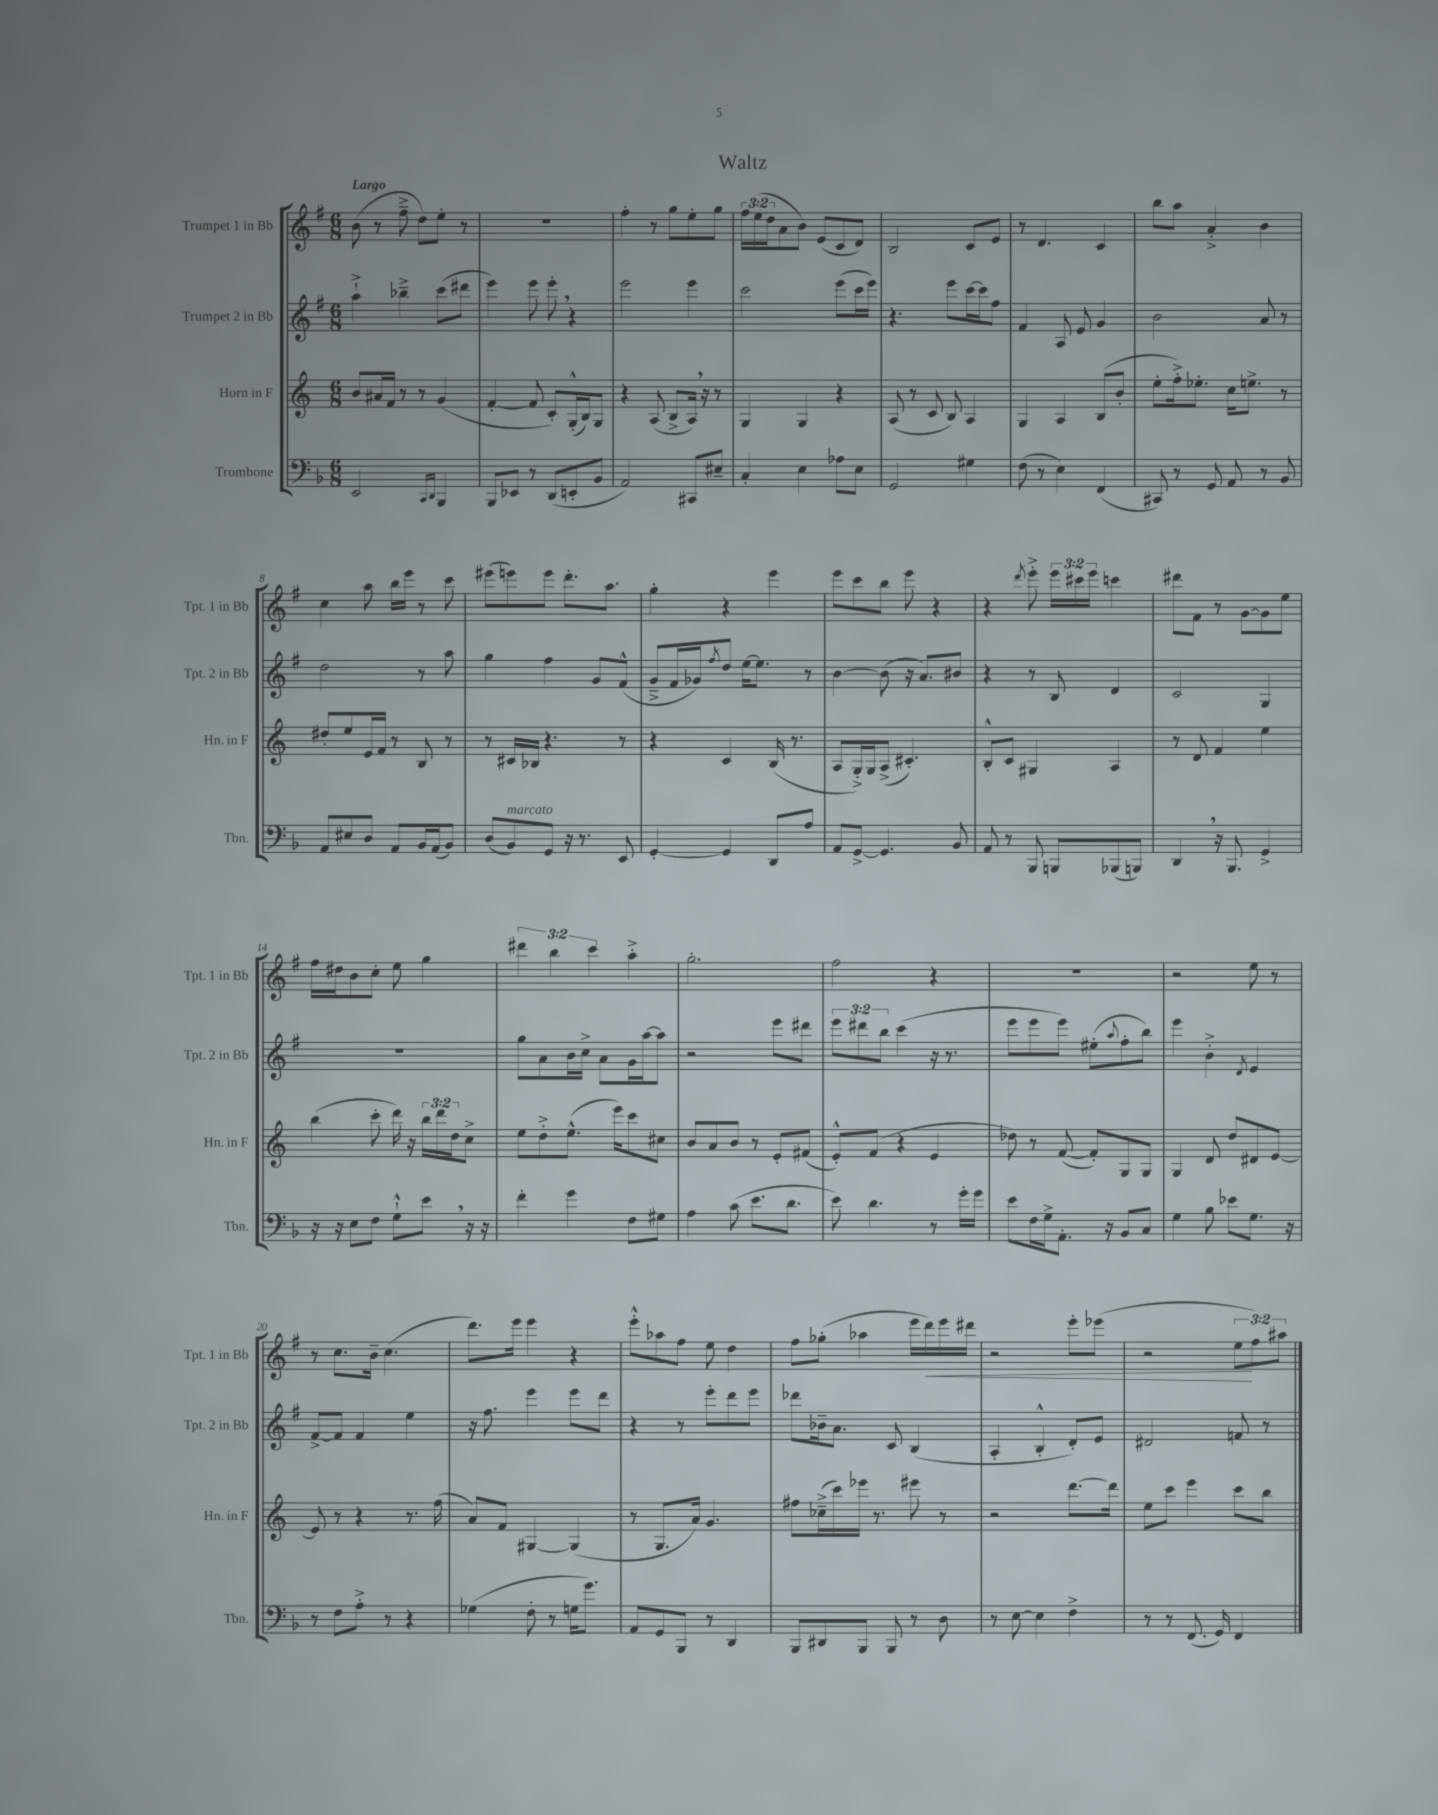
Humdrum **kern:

**kern	**kern	**kern	**kern
*staff4	*staff3	*staff2	*staff1
*clefF4	*clefG2	*clefG2	*clefG2
*k[b-]	*k[]	*k[f#]	*k[f#]
*M6/8	*M6/8	*M6/8	*M6/8
2EE	8b	4aa`^	(8b
.	16a#	.	8r
.	16f	.	.
.	8r	4bb-~^	8ff#~^
.	8r	.	8dd)
16qqCC	.	.	.
16qqDD	.	.	.
4BBB-	(4g	(8ccc	8ee'
.	.	8ddd#	8r
=	=	=	=
8BBB-	[4f'	4eee)	2.r
8EE-	.	.	.
8r	8f]	8eee	.
(8DD	8c')	8eee'	.
8EE'	(16G'^^	4r	.
.	16B)	.	.
8BB-	8G	.	.
=	=	=	=
2AA)	4r	2eee	4ff#'
.	(8A	.	8r
.	8B^	.	8gg
8CC#	16A)	4eee	8ee'
.	16r	.	.
8E#~	8r	.	8gg
=	=	=	=
4C'	4G	2ccc	24ff#
.	.	.	(24ee
.	.	.	24dd
.	.	.	8a
4E	4G	.	8b)
.	.	.	(8e
8A-	4r	(8eee	8c
8E	.	16ccc	8d)
.	.	16eee)	.
=	=	=	=
2GG	(8A	4.r	2B
.	8r	.	.
.	8c	.	.
.	8B)	8eee	.
4G#	4A	[16ccc	8c
.	.	16ccc]	.
.	.	8ff#	8e
=	=	=	=
(8F	4G	4f#	8r
8r	.	.	4.d
4E)	4A	8A	.
.	.	8e	.
(4FF	(8B	4g	4c
.	8b'	.	.
=	=	=	=
8CC#)	8ee'	2b	8bb
8r	16ff'^)	.	8aa
.	8.ee-'	.	.
8GG	.	.	4a'^
8AA	16cc	.	.
.	8.ee^	.	.
8r	.	8a	4b
8BB-	8r	8r	.
=	=	=	=
8AA	8dd#'	2dd	4cc
8E#	8ee	.	.
8D	16e	.	8aa
.	16f	.	.
8AA	8r	.	16bb
.	.	.	16eee
16BB-	8B	8r	8r
(16AA	.	.	.
8BB-)	8r	8aa	8ccc
=	=	=	=
(8D	8r	4gg	(8eee#
8BB-)	16c#	.	8eee)
.	16B-	.	.
8GG	4.r	4ff#	8eee
16r	.	.	8.ddd'
8.r	.	.	.
.	.	8g	.
.	.	.	8.aa
8EE	8r	(8f#^^	.
=	=	=	=
[4GG'	4r	8g~^	4gg'
.	.	16f#	.
.	.	16g-)	.
.	.	8qff#	.
4GG]	4c	8dd	4r
.	.	[16ee	.
.	.	8.ee]	.
8DD	(16B	.	4eee
.	8.r	.	.
8A	.	8r	.
=	=	=	=
8AA	8A	[4b	8eee
[8GG^	16G'^)	.	8ccc
.	16G	.	.
4.GG]	(8A^	(8b]	8bb
.	4.c#')	16r	8eee
.	.	8.a)	.
.	.	.	4r
8BB-	.	8b#	.
=	=	=	=
8AA	8B'^^	4r	4r
8r	8c	.	.
.	.	.	8qddd
8BBB-	4G#	8r	8eee'^
8BBB	.	8B	24eee
.	.	.	24ccc#
.	.	.	24eee
(8BBB-	4A	4d	4ccc
8BBB)	.	.	.
=	=	=	=
4DD	8r	2c	8ddd#
.	8d	.	8f#
16r	4f	.	8r
8.BBB-	.	.	.
.	.	.	[8g
4GG^	4ee	4G	8g]
.	.	.	8ee
=	=	=	=
16r	(4bb	2.r	16ff#
16r	.	.	16dd#
8E	.	.	8b
8F	8ccc'	.	8cc'
8G`^^	16ddd)	.	8ee
.	16r	.	.
8e	24bb	.	4gg
.	24ddd	.	.
.	24dd	.	.
16r	8cc^	.	.
16r	.	.	.
=	=	=	=
4f'	8ee	8gg	6ddd#
.	8dd'^	8a	.
.	.	.	6bb
4g	(8.ee^^	16b	.
.	.	16cc^	.
.	.	.	6ccc
.	.	8a	.
.	16eee)	.	.
8F	8ccc	16g	4aa'^
.	.	[16aa	.
8G#	8cc#	8aa]	.
=	=	=	=
4A	8b	2r	2.gg'
.	8a	.	.
(8c	8b	.	.
8.e	8r	.	.
.	8e'	8eee	.
8.d	.	.	.
.	(8f#	8ddd#	.
=	=	=	=
8e)	8e'^^)	12eee	2ff#
.	.	12ddd#	.
4.d	(8f	.	.
.	.	12bb	.
.	4r	(4ccc	.
8r	4e	16r	4r
.	.	8.r	.
16g'	.	.	.
16g	.	.	.
=	=	=	=
8e	8dd-)	8eee	2.r
16F	8r	8eee	.
16G^	.	.	.
8.AA'	([8f	8eee)	.
.	8f'])	(8ee#'	.
16r	.	.	.
.	.	8qqaa	.
8BB-	8G	8ff#'	.
8C	8G	8bb)	.
=	=	=	=
4G	4G	4eee	2r
8B-	8d	4b'^	.
8e-	8dd	.	.
.	.	8qd	.
8.G	8d#	4e	8ee
.	[8e	.	8r
16r	.	.	.
=	=	=	=
8r	8e]	[8f#^	8r
8F	8r	8f#]	8.cc
8A'^	4r	4f#	.
.	.	.	16b~
8r	.	.	(4.cc
4r	8.r	4ee	.
.	(16ff	.	.
=	=	=	=
(4G-	8a)	16r	8.ddd)
.	.	8.ff#	.
.	8f	.	.
.	.	.	16eee
8F'	[4G#	4eee	4eee
8r	.	.	.
16G	(4G#]	8eee	4r
8.g)	.	.	.
.	.	8ddd	.
=	=	=	=
8AA	8r	4r	8eee'^^
8GG	8.G	.	8aa-
8BBB-	.	8r	8ff#
.	16a)	.	.
8r	4.g	8eee'	8ee
4DD	.	8ddd	4dd
.	.	8eee	.
=	=	=	=
8BBB-	8ff#	8ddd-	8ff#
8DD#	(16cc-~^	16b-~	(8gg-'
.	16ccc)	8.a	.
8BBB-	16eee-	.	4aa-
.	8.r	.	.
8BBB-	.	8c	.
8r	8eee#	(4B	16eee
.	.	.	16ddd)
8D	8r	.	16eee
.	.	.	16ddd#
=	=	=	=
8r	2r	4A'	2r
[8E	.	.	.
4E]	.	4B'^^	.
4F^	[8.ddd	8d')	8eee'
.	.	8e	(8eee-
.	16ddd]	.	.
=	=	=	=
8r	8ee	2d#	2r
8r	8ccc	.	.
(8.FF	4eee	.	.
16GG)	.	.	.
4FF	8ccc	8f	12ee
.	.	.	12ff#)
.	8bb	8r	.
.	.	.	12aa#
==	==	==	==
*-	*-	*-	*-
